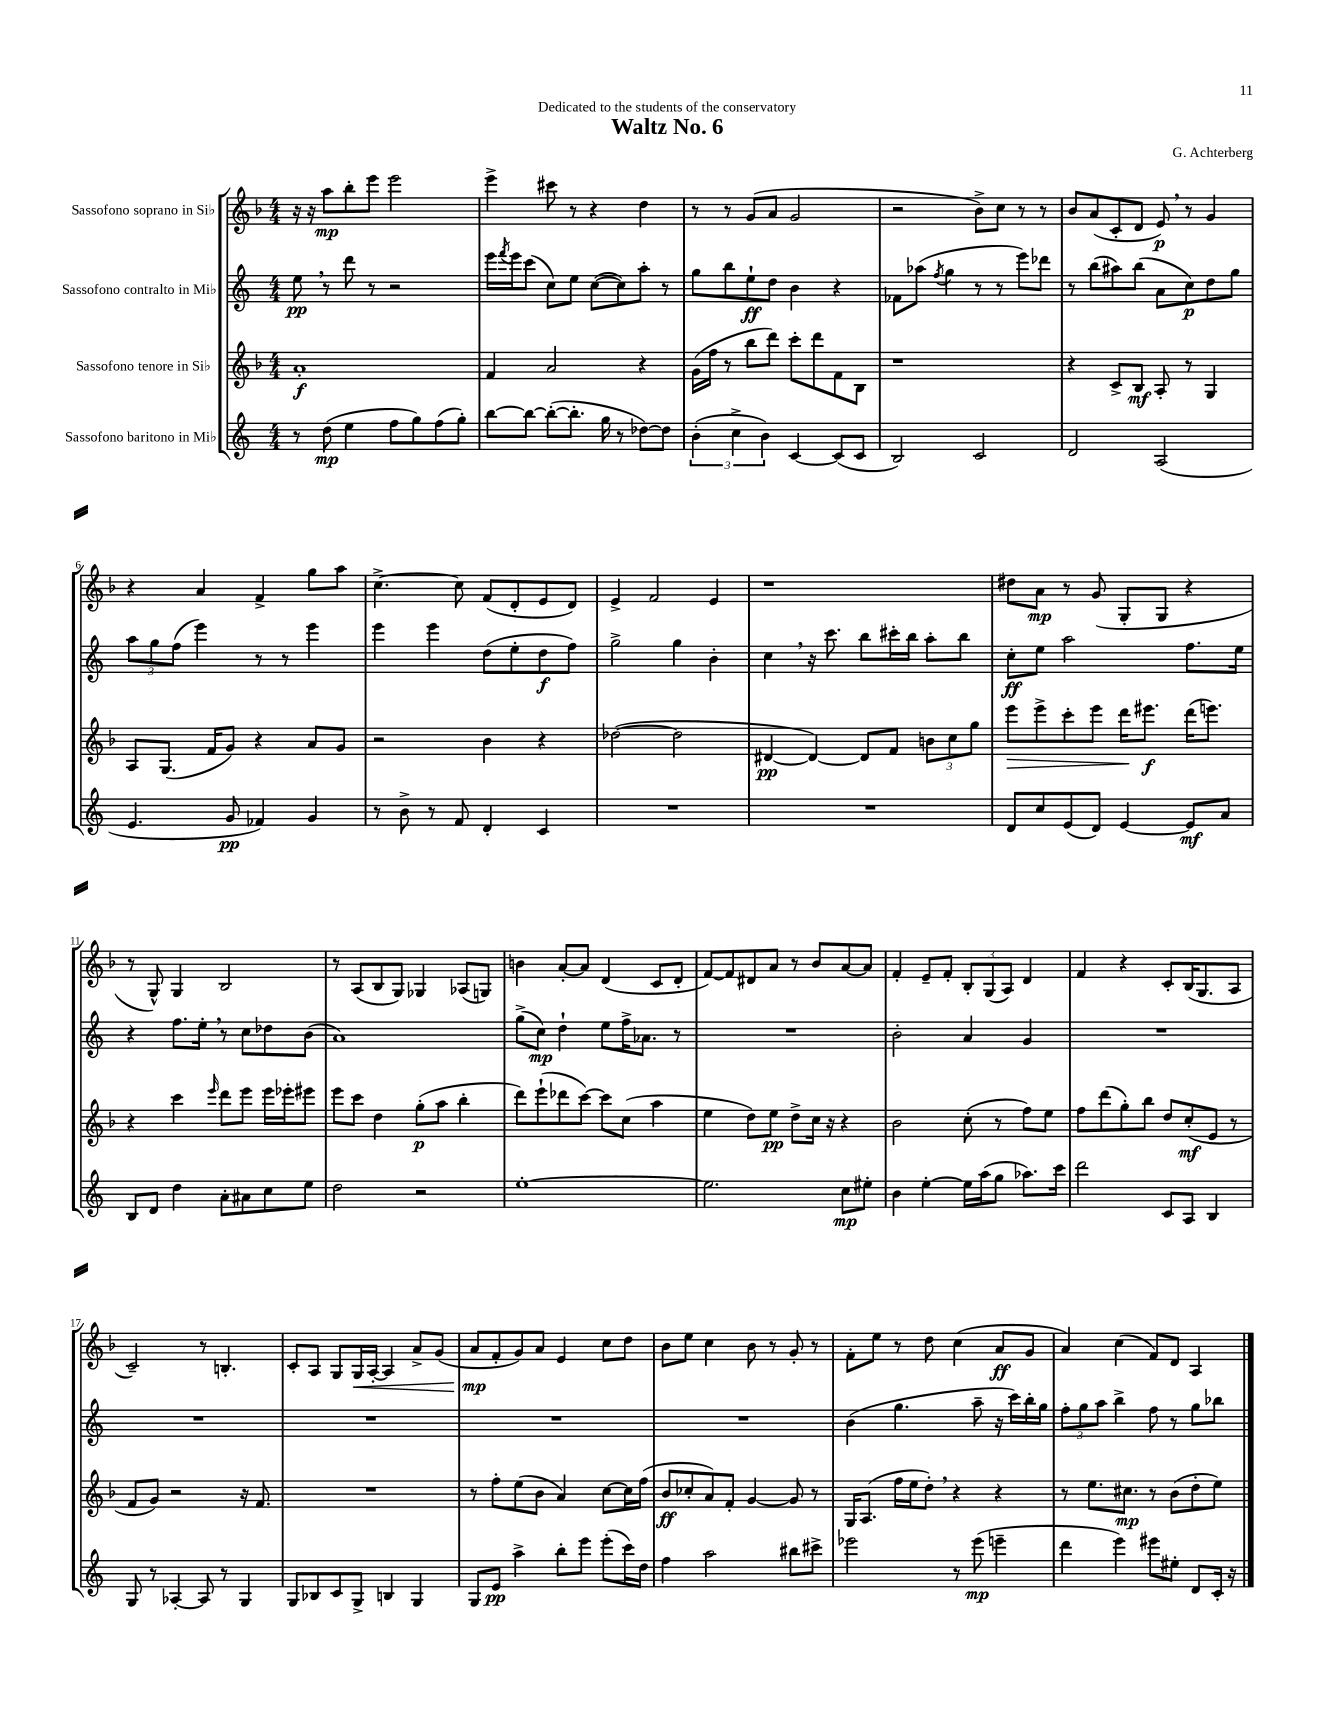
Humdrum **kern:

**kern	**kern	**kern	**kern
*staff4	*staff3	*staff2	*staff1
*clefG2	*clefG2	*clefG2	*clefG2
*k[]	*k[b-]	*k[]	*k[b-]
*M4/4	*M4/4	*M4/4	*M4/4
8r	1a'	8ee	16r
.	.	.	16r
(8dd	.	8r	8aa
4ee	.	8ddd	8bb-'
.	.	8r	8eee
8ff	.	2r	2eee
8gg)	.	.	.
(8ff	.	.	.
8gg')	.	.	.
=	=	=	=
[8bb	4f	16eee	4eee^
.	.	8qfff	.
.	.	16eee	.
8bb_	.	(8ccc	.
(8bb'_	2a	8cc)	8ccc#
8.bb']	.	8ee	8r
.	.	([8cc	4r
16gg	.	.	.
8r	.	8cc])	.
[8dd-)	4r	8aa'	4dd
8dd-]	.	8r	.
=	=	=	=
(6b'	(16g	8gg	8r
.	16ff	.	.
.	8r	8bb	8r
6cc^	.	.	.
.	8bb-	8ee`	(8g
6b)	.	.	.
.	8ddd)	8dd	8a
[4c	8ccc'	4b	2g
.	8ddd	.	.
(8c]	8f	4r	.
8c	8B-	.	.
=	=	=	=
2B)	1r	8f-	2r
.	.	(8aa-	.
.	.	8qff	.
.	.	4gg	.
2c	.	8r	8b-^)
.	.	8r	8cc
.	.	8eee)	8r
.	.	8ddd-	8r
=	=	=	=
2d	4r	8r	8b-
.	.	(8bb	(8a
.	8c^	8aa#)	8c'
.	8B-	(8bb	8d
(2A	8A'	8a	8e)
.	8r	8cc)	8r
.	4G	8dd	4g
.	.	8gg	.
=	=	=	=
4.e	8A	12aa	4r
.	.	12gg	.
.	(8.G	.	.
.	.	(12ff	.
.	.	4eee)	4a
.	16f	.	.
8g	8g)	.	.
4f-)	4r	8r	4f^
.	.	8r	.
4g	8a	4eee	8gg
.	8g	.	8aa
=	=	=	=
8r	2r	4eee	[4.cc^
8b^	.	.	.
8r	.	4eee	.
8f	.	.	8cc]
4d'	4b-	(8dd	(8f
.	.	8ee'	8d'
4c	4r	8dd	8e
.	.	8ff)	8d)
=	=	=	=
1r	([2dd-	2gg^	4e^
.	.	.	2f
.	2dd-]	4gg	.
.	.	4b'	4e
=	=	=	=
1r	[4d#	4cc	1r
.	4d#_)	16r	.
.	.	8.ccc	.
.	8d#]	8bb	.
.	8f	16ccc#'	.
.	.	16bb	.
.	12b	8aa'	.
.	12cc	.	.
.	.	8bb	.
.	12gg	.	.
=	=	=	=
8d	8eee	8cc'	8dd#
8cc	8eee^	8ee	8a
(8e	8ccc'	2aa	8r
8d)	8eee	.	(8g
[4e	16ddd	.	8G'
.	8.eee#	.	.
.	.	.	8G
8e]	(16ddd	8.ff	4r
.	8.eee)	.	.
8a	.	.	.
.	.	16ee	.
=	=	=	=
8B	4r	4r	8r
8d	.	.	8G^^)
4dd	4ccc	8.ff	4G
.	.	16ee'	.
.	16qqeee	.	.
8a'	8ddd	8r	2B-
8a#	8eee	8cc	.
8cc	16eee	8dd-	.
.	16eee-'	.	.
8ee	8eee#	(8b	.
=	=	=	=
2dd	8eee	1a)	8r
.	8ccc	.	(8A
.	4dd	.	8B-
.	.	.	8G)
2r	(8gg'	.	4G-
.	8aa	.	.
.	4bb-'	.	(8A-
.	.	.	8G)
=	=	=	=
[1ee'	8ddd)	(8gg^	4b
.	(8eee`	8cc)	.
.	8ddd-	4dd`	[8a'
.	[8ccc)	.	8a]
.	8ccc]	8ee	(4d
.	(8cc	16ff^	.
.	.	8.a-	.
.	4aa	.	8c
.	.	8r	8d'
=	=	=	=
2.ee]	4ee	1r	[8f)
.	.	.	8f]
.	8dd)	.	8d#
.	8ee	.	8a
.	8dd^	.	8r
.	16cc	.	8b-
.	16r	.	.
8cc	4r	.	[8a
8ee#'	.	.	8a]
=	=	=	=
4b	2b-	2b'	4f'
[4ee'	.	.	8e~
.	.	.	8f'
16ee]	(8cc'	4a	12B-'
(16aa	.	.	.
.	.	.	(12G
8gg	8r	.	.
.	.	.	12A)
8.aa-)	8ff)	4g	4d
.	8ee	.	.
16ccc	.	.	.
=	=	=	=
2ddd	8ff	1r	4f
.	(8ddd	.	.
.	8gg')	.	4r
.	8bb-	.	.
8c	8dd	.	8c'
8A	(8cc'	.	(16B-
.	.	.	8.G
4B	8e	.	.
.	8r	.	8A
=	=	=	=
8G	8f	1r	2c~)
8r	8g)	.	.
[4A-'	2r	.	.
8A-]	.	.	8r
8r	.	.	4.B'
4G	16r	.	.
.	8.f	.	.
=	=	=	=
8G	1r	1r	8c'
8B-	.	.	8A
8c	.	.	8G
8G^	.	.	16G
.	.	.	[16A'
4B	.	.	4A]
4G	.	.	8a^
.	.	.	(8g
=	=	=	=
8G	8r	1r	8a
8e	8ff'	.	8f'
4aa^	(8ee	.	8g)
.	8b-	.	8a
8bb'	4a)	.	4e
8eee	.	.	.
(8eee'	[8cc	.	8cc
16ccc)	16cc]	.	8dd
16dd	(16ff	.	.
=	=	=	=
4ff	8b-	1r	8b-
.	8cc-'	.	8ee
2aa	8a)	.	4cc
.	8f'	.	.
.	[4g	.	8b-
.	.	.	8r
8bb#	8g]	.	8g'
8ccc#^	8r	.	8r
=	=	=	=
2eee-	16G	(4b	8f'
.	(8.A	.	.
.	.	.	8ee
.	16ff	4.gg	8r
.	16ee	.	.
.	8dd')	.	8dd
8r	4r	.	(4cc
(8eee-	.	8aa~	.
4eee~	4r	16r	8a
.	.	16ccc)	.
.	.	16bb'	8g
.	.	16gg	.
=	=	=	=
4ddd	8r	12ff'	4a)
.	.	12gg	.
.	8.ee	.	.
.	.	12aa	.
4eee)	.	4bb^	(4cc
.	8.cc#	.	.
8eee#	8r	8ff	8f)
8ee#'	(8b-	8r	8d
8d	8dd'	8gg	4A
16c'	8ee)	8bb-	.
16r	.	.	.
==	==	==	==
*-	*-	*-	*-
